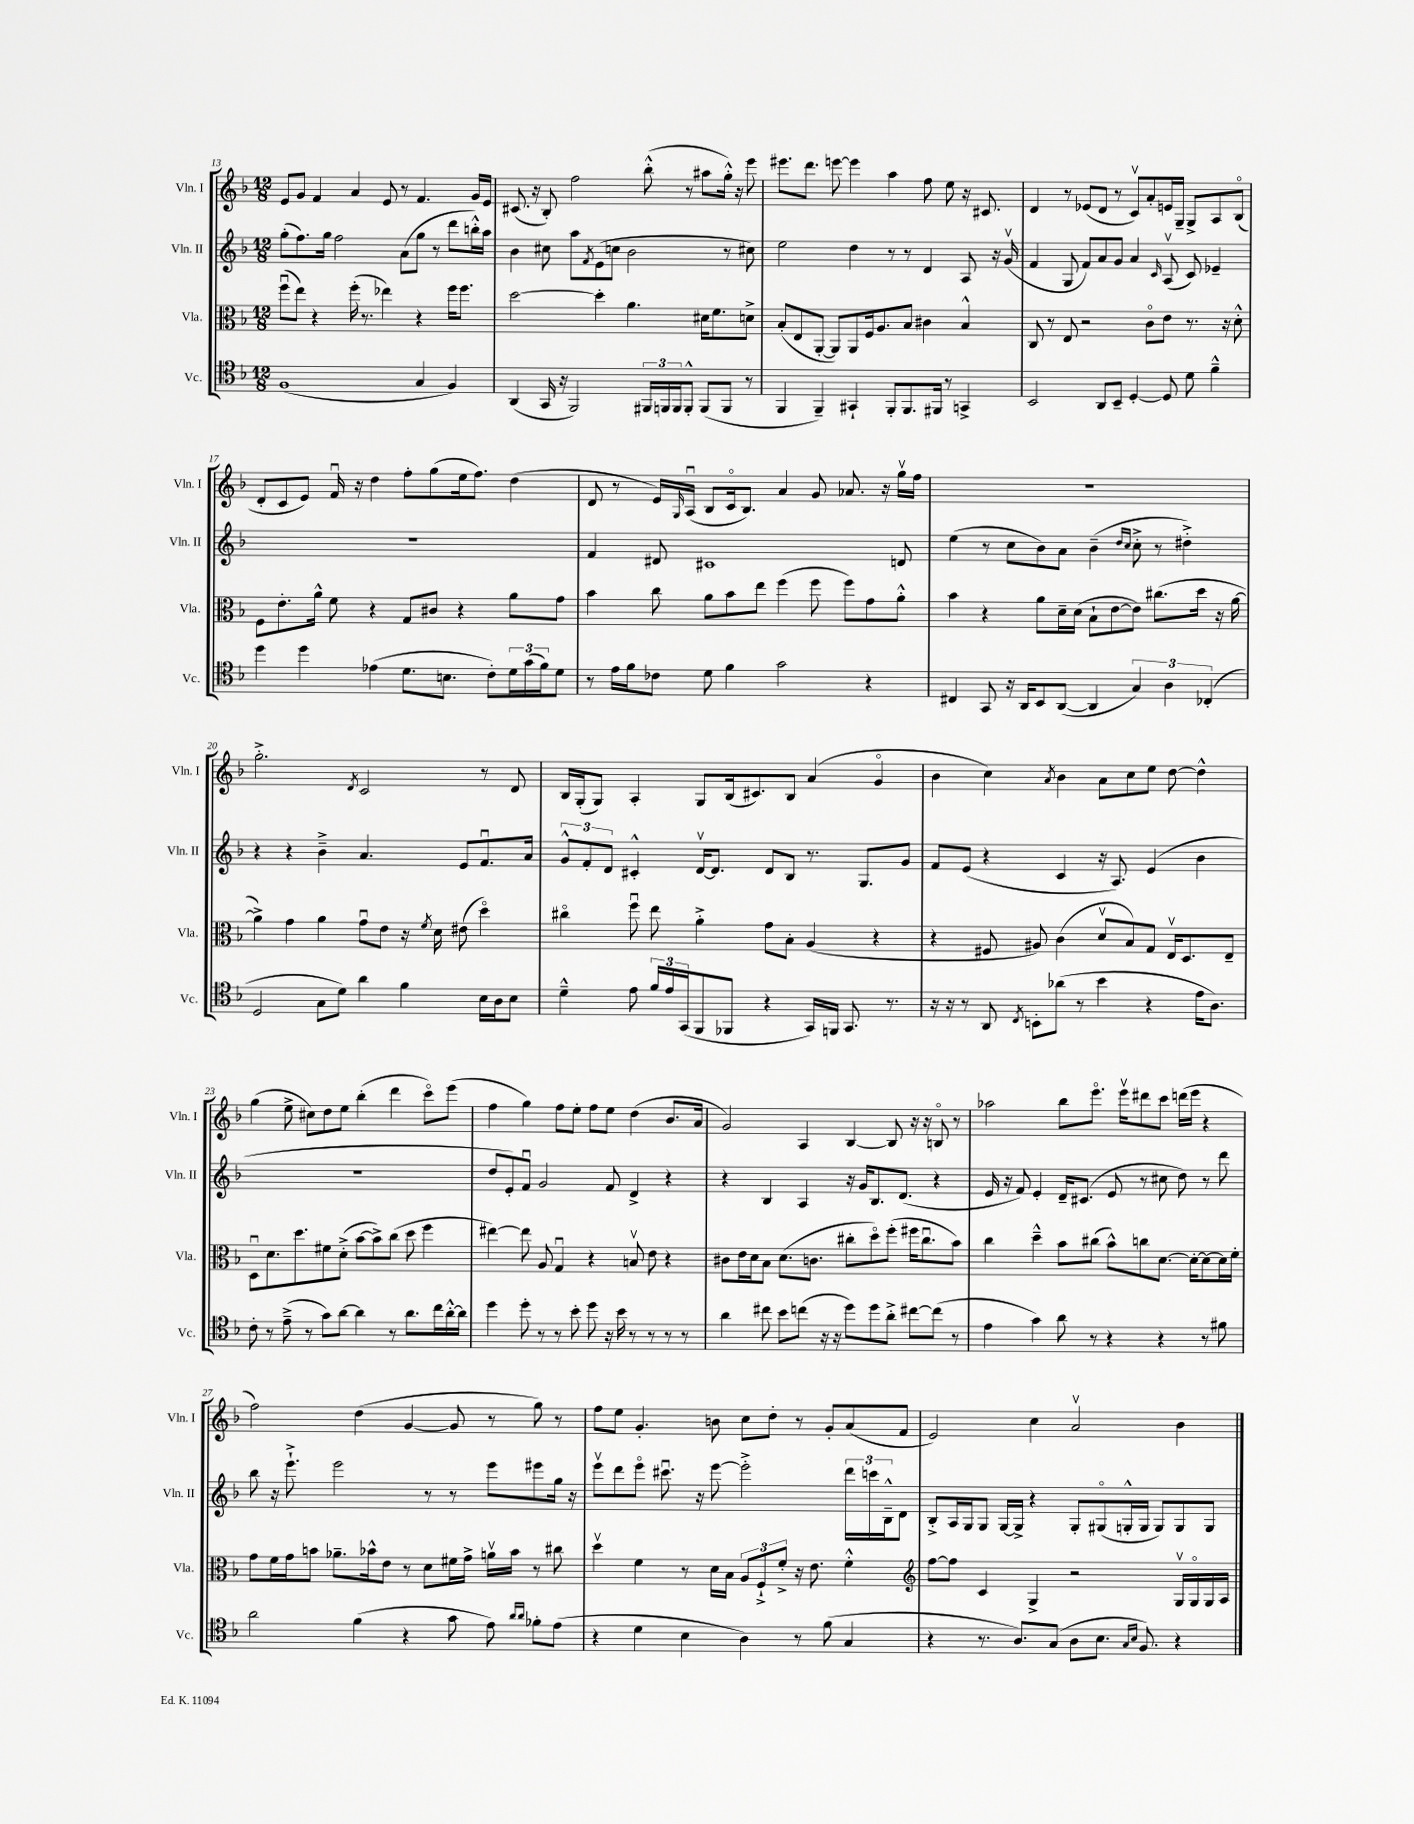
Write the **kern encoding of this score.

**kern	**kern	**kern	**kern
*staff4	*staff3	*staff2	*staff1
*clefC4	*clefC3	*clefG2	*clefG2
*k[b-]	*k[b-]	*k[b-]	*k[b-]
*M12/8	*M12/8	*M12/8	*M12/8
(1F	(8ffu\L	(8gg'\L	8e/L
.	8ee\J)	8.ff\)	8g/J
.	4r	.	4f/
.	.	16gg\Jk	.
.	.	2ff\	.
.	(16ff'\	.	4a/
.	8.r	.	.
.	4ee-\)	.	8e/
.	.	(8a\L	8r
4G/	4r	8gg\J	4.f/
.	.	8r	.
4F/)	16ff\LK	8ddd\L	.
.	8.ff\J	.	.
.	.	16bb'^^\L)	16g/LL
.	.	16aa\JJ	16e/JJ
=	=	=	=
(4AA/	[2dd\	4b-\	(8.c#/
.	.	.	16r
16GG/	.	8cc#\	8B-'/)
16r	.	.	.
2FF/)	.	8aa\L	2ff\
.	.	8qf/	.
.	4dd'\]	(8e\	.
.	.	8cc\J	.
.	4.a\	2b-\	.
24FF#/LL	.	.	(8bb-'^^\
24FF/	.	.	.
24FF/J	.	.	.
8FF'^^/J	.	.	8r
(8FF/L	16d#\LK	.	8aa#\L
.	8.f\	.	.
8FF/J	.	8r	16gg'^^\Jk)
.	.	.	16r
8r	8d^\J	8cc#\)	8eee\
=	=	=	=
4FF/	(8B-'/L	2ee\	8.eee#\L
.	8E/	.	.
.	.	.	8.ddd\J
4FF~/)	[8AA'/J	.	.
.	8AA/]L)	.	[8eee\
4GG#`/	8AA/	4dd\	4eee\]
.	16F/k	.	.
.	8.A/	.	.
8FF'/L	.	8r	4aa\
8.FF/	8B-/J	8r	.
.	4c#\	4d/	8ff\
16FF#/Jk	.	.	.
8r	.	.	8ee\
4GG^/	4B-^^/	8A/	16r
.	.	.	8.c#/
.	.	16r	.
.	.	(16gv/	.
=	=	=	=
2BB-/	8C/	4f/	4d/
.	8r	.	.
.	8E/	8G/	8r
.	2r	8f/L)	(8e-/L
8AA/L	.	8a/	8d/J
8BB-~/J	.	8g/J	8r
[4D'/	.	4a/	8cv/L)
.	8co\L	.	8a'/
.	.	16qqc/	.
8D/]	8e\J	(8Av/	16e/L
.	.	.	16G~/JJ
8d\	8.r	8c/)	8G^/L
4f~^^\	.	4e-~/	8A/
.	16r	.	.
.	8d'^^\	.	(8B-o/J
=	=	=	=
4dd\	8F\L	1.r	8d'/L
.	8.e'\	.	8c/
4dd\	.	.	8e/J)
.	16a^^\Jk	.	.
.	8f\	.	16fu/
.	.	.	16r
(4e-\	4r	.	4dd\
8.d\L	8G/L	.	8ff'\L
.	8c#/J	.	(8gg\
8.B\J	.	.	.
.	4r	.	16ee\k
.	.	.	8.ff\J)
8c'\L)	.	.	.
24d\L	8a\L	.	(4dd\
(24g\	.	.	.
24f\J)	.	.	.
8d\J	8g\J	.	.
=	=	=	=
8r	4b-\	4f/	8d/
16e\LL	.	.	8r
16f\J	.	.	.
8c-\J	8cc\	8d#/	16e/LL)
.	.	.	16qqG/
.	.	.	(16Au/JJ
8d\	8a\L	1c#	8B-/L
4f\	8b-\	.	16co/k
.	.	.	8.B-/J)
.	8ee\J	.	.
2g\	(4ff\	.	4a/
.	8ff\	.	8g/
.	8ff\L)	.	8.a-/
4r	8g\	.	.
.	.	.	16r
.	8a'^^\J	8d/	16ggv\LL
.	.	.	16ff\JJ
=	=	=	=
4C#/	4b-\	(4ee\	1.r
8GG/	4r	8r	.
16r	.	8cc\L	.
16AA/LK	.	.	.
8BB-/	8a\L	8b-\)	.
([8AA/J	16d~\L	8a\J	.
.	(16d\JJ	.	.
4AA/]	8B-`\L	(4b-~\	.
.	[8e\	.	.
.	.	16qqdd/LL	.
.	.	16qqcc/JJ	.
6G/)	8e\]J)	8cc'^\	.
.	(8.cc#\L	8r	.
6A\	.	.	.
.	.	4dd#'^\)	.
.	16dd\Jk	.	.
(6C-'/	.	.	.
.	16r	.	.
.	[16a\	.	.
=	=	=	=
2D/	4a^\])	4r	2.gg'^\
.	4g\	4r	.
8G\L	4a\	4b-~^\	.
8d\J)	.	.	.
.	.	.	8qd/
4a\	8gu\L	4.a/	2c/
.	8e\J	.	.
4f\	16r	.	.
.	8qf/	.	.
.	16d\	.	.
.	(8e#\	8e/L	.
16B-\LL	4ddo\)	8.fu/	8r
16A\J	.	.	.
8B-\J	.	.	8d/
.	.	16a/Jk	.
=	=	=	=
4d~^^\	4cc#o\	12g^^/L	16B-/LL
.	.	.	(16G'/J
.	.	12f'/	.
.	.	.	8G/J)
.	.	12d/J	.
8e\	8ffu\	4c#'^^/	4A'/
24f/LL	8ee\	.	.
24e/	.	.	.
(24GG/J	.	.	.
8FF/	4a'^\	[16dv/LK	8G/L
.	.	8.d/]J	.
8FF-/J	.	.	(16B-/k
.	.	.	8.c#/)
4r	8g\L	8d/L	.
.	8B-'\J	8B-/J	8B-/J
16GG/LL)	(4A/	8.r	(4a/
16FF/JJ	.	.	.
8.GG/	.	.	.
.	.	8.G/L	.
.	4r	.	4go/
8.r	.	.	.
.	.	8g/J	.
=	=	=	=
16r	4r	8f/L	4b-\
16r	.	.	.
8r	.	(8e/J	.
8AA/	8F#/	4r	4cc\)
8qC/	.	.	.
8BB'\L	8A#/)	.	.
.	.	.	8qa/
(8a-\J	(4c\	4c/	4b-\
8r	.	.	.
4b-\	8dv/L	16r	8a\L
.	.	8.A/)	.
.	8B-/)	.	8cc\
4r	8G/J	(4e/	8ee\J
.	16Ev/LK	.	[8dd\
.	8.D/	.	.
16e\LK	.	4b-\	4dd^^\]
8.A\J)	.	.	.
.	8E~/J	.	.
=	=	=	=
8c'\	8Du\L	1.r	(4gg\
8r	8.d\	.	.
(8e~^\	.	.	8ee^\
.	8.dd\	.	.
8r	.	.	8cc#\L)
8g\L)	8f#\	.	8dd\
[8a\J	(8d'^\J	.	8ee\J
4a\]	[8b-\L	.	(4bb-'\
.	8b-^\])	.	.
8r	(8cc\J	.	4ddd\
8.a\L	8dd\	.	.
.	4ff\	.	8ccco\L)
16cc\L	.	.	.
[16a'^^\	.	.	(8eee\J
16a\]JJ	.	.	.
=	=	=	=
4dd\	[4ee#\)	8dd/L	4ff\
.	.	8e'/)	.
8dd'\	8ee#\]	8fu/J	4gg\)
8r	8A/	2g/	.
8r	4Gu/	.	8ff\L
8b-'\	.	.	8ee'\J
8dd\	4r	.	8ff\L
16r	.	8f/	8ee\J
16b-\	.	.	.
8r	8Bv/	4d^/	(4dd\
8r	8e\	.	.
8r	4r	4r	8.b-/L
8r	.	.	.
.	.	.	16a/Jk
=	=	=	=
4a\	8c#\L	4r	2g/)
.	16e\L	.	.
.	16d\J	.	.
8cc#\	8B-\J	4B-/	.
8b-\L	(8.d\L	.	.
(8cc\J	.	4A/	4A/
.	8.c\J	.	.
16r	.	.	.
16r	.	.	.
8dd\L)	8cc#'\L	16r	[4B-/
.	.	16g/LK	.
8dd\	8ddo\)	8.B-/	.
8a'^\J	(8ff'\J	.	8B-/]
.	.	(8.d/J	.
[8cc#\L	16ff#\LK	.	16r
.	8.cc#u\	.	16r
(8cc#\]J	.	4r	8Bo/
8r	8b-\J)	.	8r
=	=	=	=
4e\	4cc\	16e/	2aa-\
.	.	16r	.
.	.	8f/)	.
4g\)	4dd~^^\	4e'/	.
8a\	8b-\L	16d~/LK	8bb-\L
.	.	(8.c#/J	.
8r	(8cc#\J	.	8.eeeo\J
4r	8b-^^\L)	8e/	.
.	.	.	16eeev\LK
.	8cc\	8r	8ddd#\
4r	[8.d\J	8cc#\	8ccc\J
.	.	8dd\)	(16ddd\LL
.	16d'\_LK	.	16eee\JJ
8r	8d\_	8r	4r
8f#\	16d\]L	8ddd\	.
.	16f'\JJ	.	.
=	=	=	=
2a\	8g\L	8bb-\	2ff\)
.	16f\L	16r	.
.	16g\J	8.eee`^\	.
.	8b\J	.	.
.	8.a-~\L	2eee\	.
(4f\	.	.	(4dd\
.	16b-^^\k	.	.
.	8e\J	.	.
4r	8r	.	[4g/
.	8d\L	8r	.
8g\	16f#\L	8r	8g/]
.	16g^\JJ	.	.
8e\)	16av\LL	8eee\L	8r
.	16b-\JJ	.	.
16qqa/LL	.	.	.
16qqa/JJ	.	.	.
8f-'\L	8r	8eee#\	8gg\)
(8e\J	8cc#\	16gg\Jk	8r
.	.	16r	.
=	=	=	=
4r	4ddv\	8eeev\L	8ff\L
.	.	8ddd\	8ee\J
4d\	4f\	8eeeo\J	4.g'/
.	.	8.ccc#u\	.
4B-\	8r	.	.
.	.	16r	.
.	16d\LL	[8eee\	8b\
.	16B-\JJ	.	.
4A\)	12A/L	2eee'^\]	8cc\L
.	12F`^/	.	.
.	.	.	8dd'\J
.	12f'^/J	.	.
8r	16r	.	8r
.	8.e\	.	.
(8f\	.	.	8g'/L
4G/	4f'^^\	24ddd\LL	(8a/
.	.	24ccc\	.
.	.	24B-~^^\J	.
.	.	8d\J	8f/J
=	=	=	=
*	*clefG2	*	*
4r	[8ff\L	8B-'^/L	2e/)
.	8ff\]J	16A/L	.
.	.	16G/J	.
8.r	4c/	8G/J	.
.	.	[16G/LL	.
8.A/L)	.	16G^/]JJ	.
.	4G^/	4r	4cc\
(8G/J	.	.	.
8A\L	2r	8G'/L	2av/
8.B-\J	.	(8G#o/	.
.	.	16G'^^/L	.
16qqG/LL	.	.	.
16qqB-/JJ	.	.	.
8.F/)	.	16G/JJ	.
.	.	8G/L)	.
4r	16Gv/LL	8G/	4b-\
.	16Go/	.	.
.	16G/	8G/J	.
.	16A/JJ	.	.
==	==	==	==
*-	*-	*-	*-
